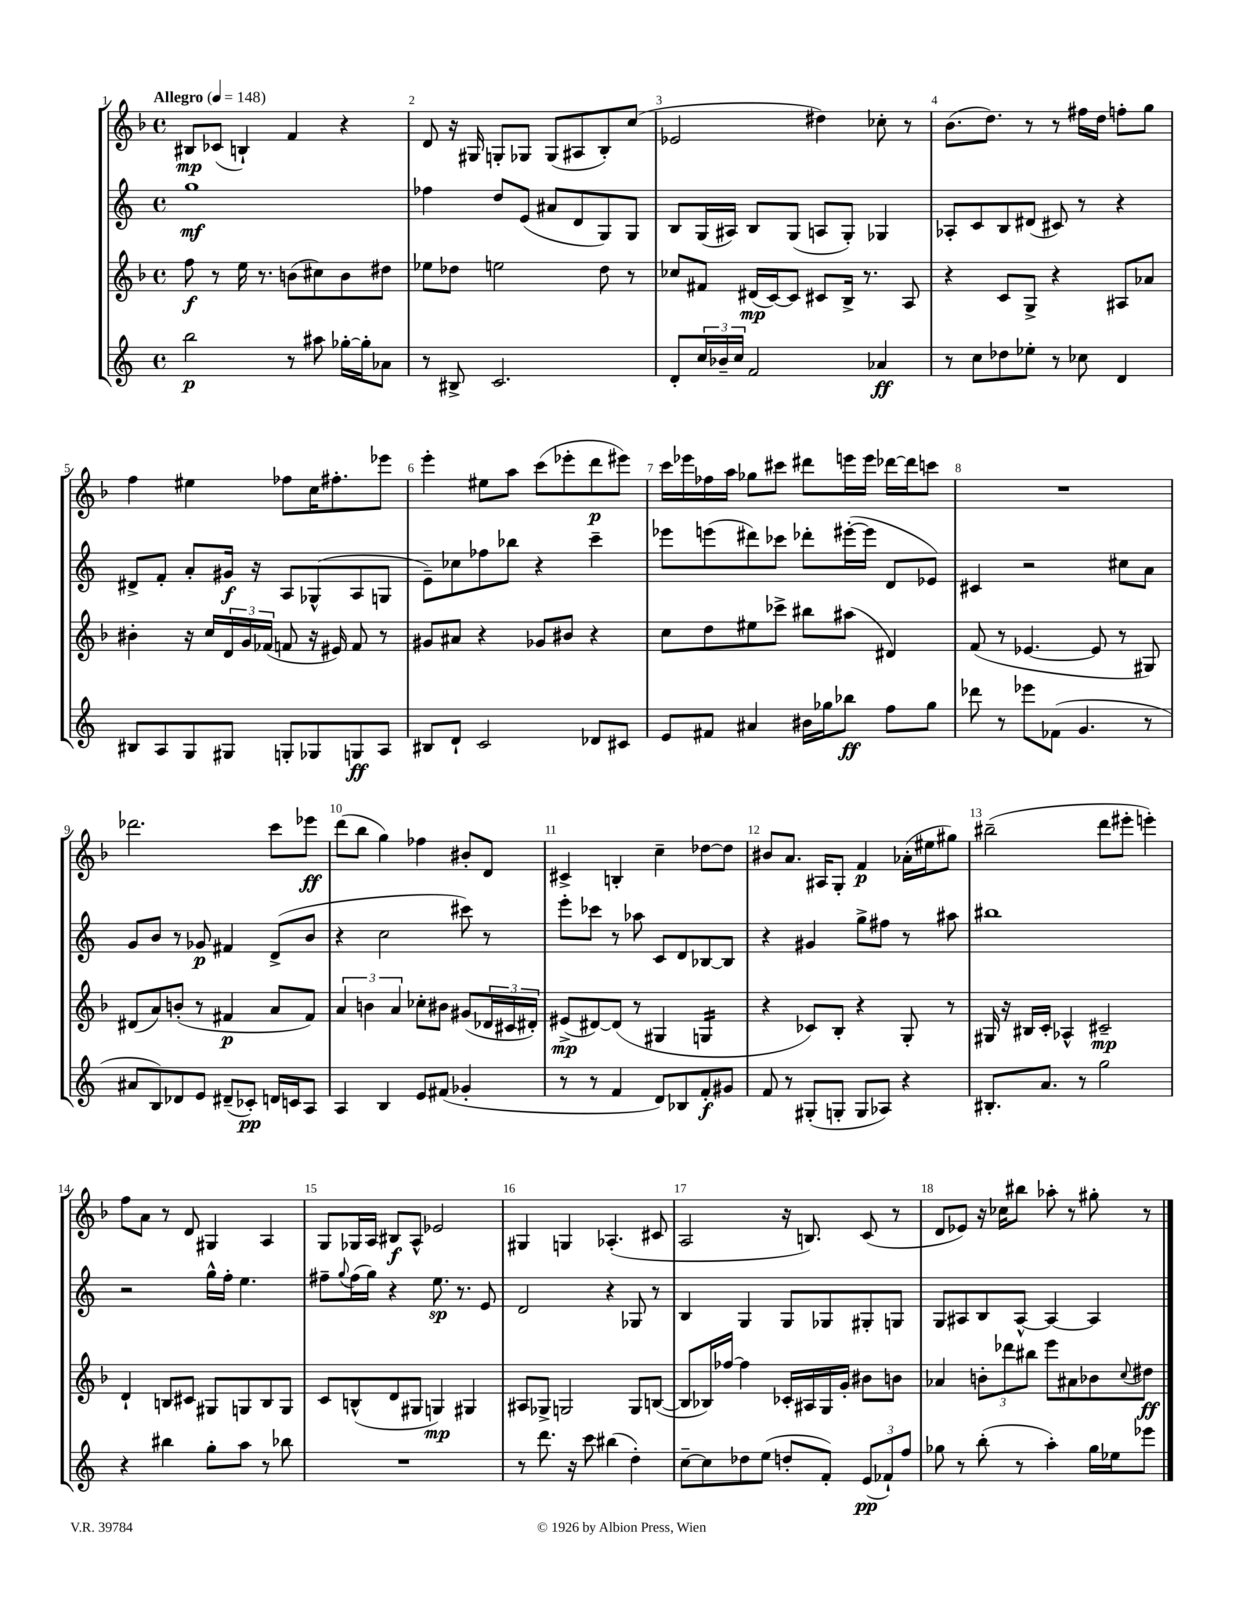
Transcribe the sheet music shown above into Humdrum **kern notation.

**kern	**kern	**kern	**kern
*staff4	*staff3	*staff2	*staff1
*clefG2	*clefG2	*clefG2	*clefG2
*k[]	*k[b-]	*k[]	*k[b-]
*M4/4	*M4/4	*M4/4	*M4/4
*met(c)	*met(c)	*met(c)	*met(c)
*MM148	*MM148	*MM148	*MM148
2bb\	8ff\	1gg	8B#/L
.	8r	.	(8c-/J
.	16ee\	.	4B`/)
.	8.r	.	.
8r	(8b\L	.	4f/
8aa#\	8cc#\)	.	.
[16gg-'\LL	8b\	.	4r
16gg-'\]J	.	.	.
8a-\J	8dd#\J	.	.
=	=	=	=
8r	8ee-\L	4ff-\	8d/
8B#^/	8dd-\J	.	16r
.	.	.	16G#/
2.c/	2ee\	8dd/L	8G'/L
.	.	(8e/J	8G-/J
.	.	8a#/L	(8G-/L
.	.	8d/	8A#/
.	8dd-\	8G/)	8B-'/)
.	8r	8G/J	(8cc/J
=	=	=	=
8d'/L	8cc-/L	8B/L	2e-/
24cc/L	8f#/J	(16G/L	.
24b-~/	.	.	.
.	.	16A#/JJ)	.
24cc/JJ	.	.	.
2f/	(16d#/LL	8B/L	.
.	[16c/J)	.	.
.	8c/]J	(8G/J	.
.	8c#/L	8A/L	4dd#\)
.	16B-^/Jk	8G'/J)	.
.	8.r	.	.
4a-/	.	4G-/	8cc-'\
.	8A/	.	8r
=	=	=	=
8r	4r	8A-'/L	(8.b-\L
8cc\L	.	8c/	.
.	.	.	8.dd\J)
8dd-\	8c/L	8B/	.
8ee-'\J	8G^/J	(8d#/J	8r
8r	4r	8c#/)	8r
8cc-\	.	8r	16ff#\LL
.	.	.	16dd\JJ
4d/	8A#/L	4r	8ff'\L
.	8a-/J	.	8gg\J
=	=	=	=
8B#/L	4b#'\	8d#^/L	4ff\
8A/	.	8f'/J	.
8G/	16r	8a'/L	4ee#\
.	16cc/LL	.	.
8G#/J	24d/	16g#/Jk	.
.	24g/	.	.
.	.	16r	.
.	(24f-/JJ	.	.
8G'/L	8f/	8A/L	8ff-\L
8G-/	16r	(8G-^^/	16cc\K
.	16e#/)	.	8.ff#'\
8G/	8f/	8A/	.
8A/J	8r	8G/J	8eee-\J
=	=	=	=
8B#/L	8g#/L	8e~\L)	4eee'\
8d`/J	8a#/J	8cc-\	.
2c/	4r	8ff-\	8ee#\L
.	.	8bb-\J	8aa\J
.	8g-/L	4r	(8ccc\L
.	8b#/J	.	8eee-'\
8d-/L	4r	4ccc~\	8ddd\
8c#/J	.	.	8eee#\J)
=	=	=	=
8e/L	8cc\L	8eee-\L	16ccc\LL
.	.	.	16eee-\
8f#/J	8dd\	(8eee\	16ff-\
.	.	.	16aa\JJ
4a#/	8ee#\	8ddd#\)	8gg-\L
.	8ccc-^\J	8ccc-\J	8ccc#\J
16b#\LL	8bb#\L	8ddd-'\L	8ddd#\L
16gg-\J	.	.	.
8bb-\J	(8aa#\J	([16eee#'\L	16eee\L
.	.	16eee#\]JJ	16eee\JJ
8ff\L	4d#/)	8d/L	[16ddd-\LL
.	.	.	16ddd-\]J
8gg-\J	.	8e-/J)	8ccc\J
=	=	=	=
8ddd-\	(8f/	4c#/	1r
8r	8r	.	.
8eee-\L	[4.e-/	2r	.
(8f-\J	.	.	.
4.g/	.	.	.
.	8e-/]	.	.
.	8r	8cc#\L	.
8r	8G#/)	8a\J	.
=	=	=	=
8a#/L	(8d#/L	8g/L	2.ddd-\
8B/)	8a/)	8b/J	.
8d-/	(8b'/J	8r	.
8e/J	8r	8g-/	.
(8d#~/L	4f#/	4f#/	.
8c-'/J)	.	.	.
16d/LL	8a/L	(8d^/L	8ccc\L
16c/J	.	.	.
8A/J	8f#/J)	8b/J	8eee-\J
=	=	=	=
4A/	6a/	4r	(8ddd\L
.	.	.	8bb-\J
.	6b\	.	.
4B/	.	2cc\	4gg\)
.	6a/	.	.
8e/L	8cc-'\L	.	4ff-\
(8f#/J	8b#\J	.	.
4g-'/	(8g#/L	8ccc#\)	8b#'/L
.	24d-/L	8r	8d/J
.	24c#/	.	.
.	24d#'/JJ)	.	.
=	=	=	=
8r	(8e#^/L	8eee'\L	4c#^/
8r	[8d#/)	8ccc-\J	.
4f/	(8d#/]J	8r	4B'/
.	8r	8aa-\	.
8d/L)	4G#/	8c/L	4cc~\
8B-/	.	8d/	.
8f'/	4G/	[8B-/	[8dd-\L
8g#/J	.	8B-/]J	8dd-\]J
=	=	=	=
8f/	4r	4r	8b#/L
8r	.	.	8.a/J
(8G#'/L	8c-/L)	4g#/	.
.	.	.	16A#/LK
8G'/J	8B-'/J	.	8G'/J
8G/L	4r	8gg^\L	4f/
8A-/J)	.	8ff#\J	.
4r	8G'/	8r	(16a-'\LL
.	.	.	16ee#\J
.	8r	8aa#\	8gg#\J)
=	=	=	=
8.B#'/L	16G#/	1bb#	(2bb#~\
.	16r	.	.
.	16B#/LL	.	.
8.a/J	16c'/JJ	.	.
.	4A-^^/	.	.
8r	.	.	.
2gg\	2c#~/	.	8ddd\L
.	.	.	8eee#'\J
.	.	.	4eee'\)
=	=	=	=
4r	4d`/	2r	8ff\L
.	.	.	8a\J
4bb#\	8B/L	.	8r
.	8c#/J	.	8d/
8gg'\L	8G#/L	16gg^^\LL	4G#/
.	.	16ff'\JJ	.
8aa\J	8G/	4.ee\	.
8r	8B/	.	4A/
8bb-\	8G/J	.	.
=	=	=	=
1r	8c/L	8ff#~\L	8G/L
.	.	8qqgg/	.
.	(8B^^/	(16ff#\L	16G-/L
.	.	16gg\JJ)	16A/JJ
.	8d/	4r	8B#/L
.	8G#/J	.	8A^^/J
.	4G/)	8.ee\	2e-/
.	.	8.r	.
.	4G#/	.	.
.	.	8e/	.
=	=	=	=
8r	8A#/L	2d/	4G#/
8.ddd\	8G-^/J	.	.
.	2G/	.	4G/
16r	.	.	.
8ccc\	.	.	.
(4bb#\	.	4r	(4.A-'/
4dd'\)	8G/L	8G-/	.
.	([8B/J	8r	8c#/
=	=	=	=
[8cc~\L	8B/]L	4B/	2A/
8cc\]	16B-/L)	.	.
.	[16ff-/JJ	.	.
8dd-\	4ff-\]	4G/	.
(8ee\J	.	.	.
8dd'/L	16c-'/LL	8G/L	16r
.	16A#/	.	8.B/)
8f'/J)	16G/	8G-/	.
.	16g'/JJ	.	.
(12e/L	8b#\L	8G#'/	(8c/
12f-`/)	.	.	.
.	8b\J	8G/J	8r
12ff/J	.	.	.
=	=	=	=
8gg-\	4a-/	8G/L	8d/L
8r	.	8A#/	8e-/J)
(8bb'\	12b'\L	8B/	16r
.	.	.	16cc-\LK
.	12ddd-\	.	.
8r	.	[8A#^^/J	8bb#\J
.	12bb#\J	.	.
4aa'\)	8eee\L	4A#/_	8aa-'\
.	8a#\	.	8r
16gg-\LL	8b-\	4A#/]	8gg#'\
16ee-\J	.	.	.
.	8qqcc/	.	.
8eee-\J	8dd#\J	.	8r
==	==	==	==
*-	*-	*-	*-
